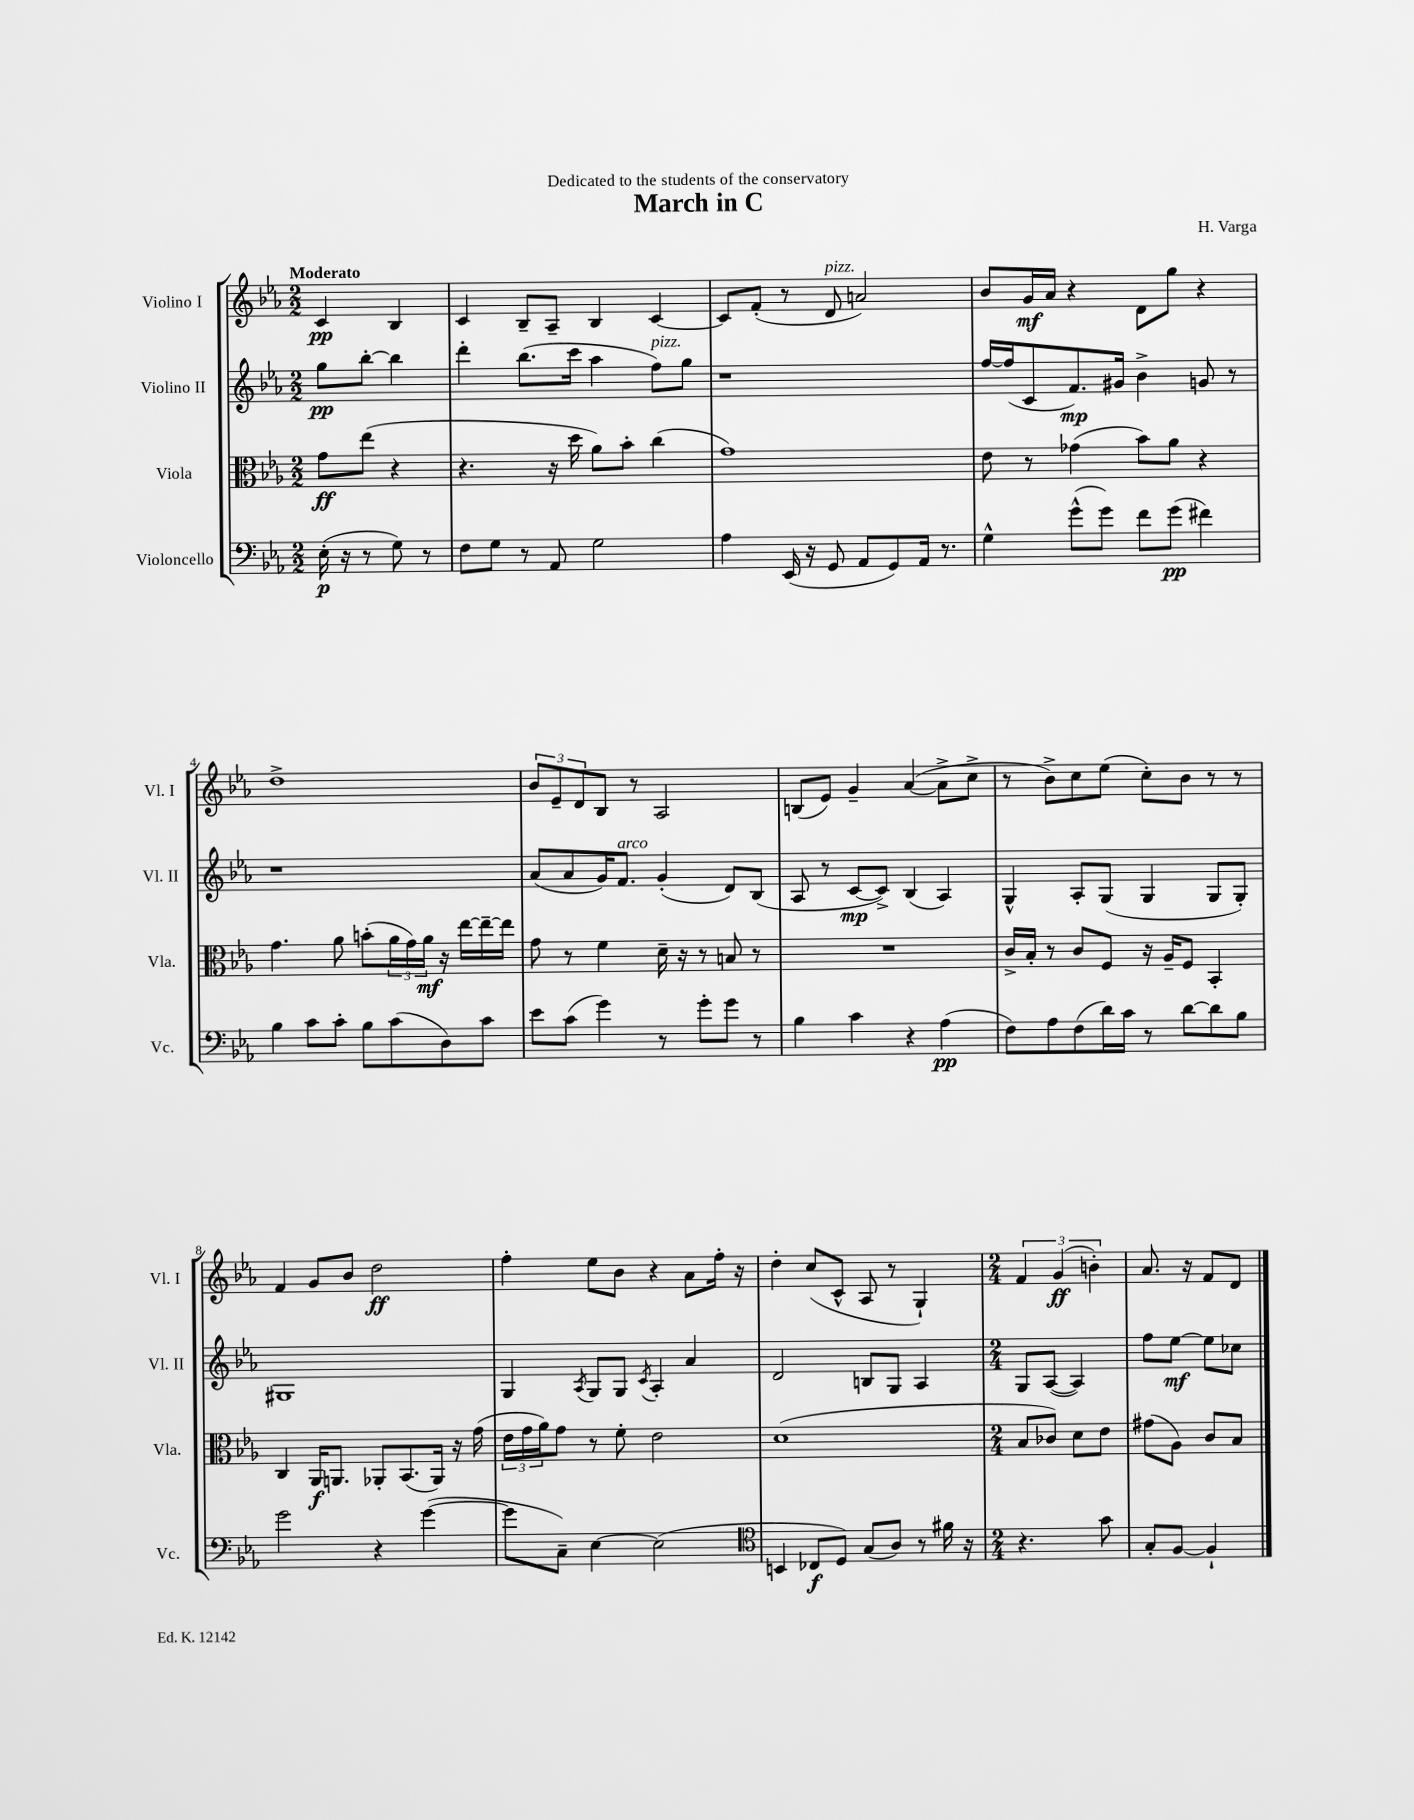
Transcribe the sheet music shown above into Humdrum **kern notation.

**kern	**kern	**kern	**kern
*staff4	*staff3	*staff2	*staff1
*clefF4	*clefC3	*clefG2	*clefG2
*k[b-e-a-]	*k[b-e-a-]	*k[b-e-a-]	*k[b-e-a-]
*M2/2	*M2/2	*M2/2	*M2/2
(16E-'	8g	8gg	4c
16r	.	.	.
8r	(8ee-	[8bb-'	.
8G)	4r	4bb-]	4B-
8r	.	.	.
=	=	=	=
8F	4.r	4ddd'	4c
8G	.	.	.
8r	.	(8.bb-	8B-~
8AA-	16r	.	8A-~
.	16dd	16ccc	.
2G	8a-)	4aa-	4B-
.	8b-'	.	.
.	(4cc	8ff)	[4c
.	.	8gg	.
=	=	=	=
4A-	1g)	1r	8c]
.	.	.	(8f'
(16EE-	.	.	8r
16r	.	.	.
8GG	.	.	8d
8AA-	.	.	2a)
8GG)	.	.	.
16AA-	.	.	.
8.r	.	.	.
=	=	=	=
4G^^	8e-	[16ff	8b-
.	.	(16ff]	.
.	8r	8c	16g
.	.	.	16a-
(8g^^	(4g-	8.f)	4r
8g)	.	.	.
.	.	16g#	.
8f	8b-)	4b-^	8d
(8g	8a-	.	8gg
4f#)	4r	8g	4r
.	.	8r	.
=	=	=	=
4B-	4.g	1r	1dd^
8c	.	.	.
8c'	8a-	.	.
8B-	(8b'	.	.
(8c	24a-	.	.
.	24g)	.	.
.	24a-	.	.
8D)	16r	.	.
.	[16ee-	.	.
8c	16ee-~_	.	.
.	16ee-]	.	.
=	=	=	=
8e-	8g	(8a-	12b-
.	.	.	12e-~
(8c	8r	8a-	.
.	.	.	12d
4g)	4f	16g)	8B-
.	.	8.f	.
.	.	.	8r
8r	16d~	(4g'	2A-
.	16r	.	.
8g'	8r	.	.
8g	8B	8d)	.
8r	8r	(8B-	.
=	=	=	=
4B-	1r	8A-	(8B
.	.	8r	8e-)
4c	.	[8c	4g~
.	.	8c^])	.
4r	.	(4B-	([4a-
(4A-	.	4A-)	8a-^]
.	.	.	8cc^
=	=	=	=
8F)	16c^	4G^^	8r
.	16B-'	.	.
8A-	8r	.	8b-^)
(8F	8c	8A-'	8cc
16d)	8F	(8G	(8ee-
16c	.	.	.
8r	16r	4G	8cc')
.	16A-~	.	.
[8d	8F	.	8b-
8d]	4BB-'	8G	8r
8B-	.	8G')	8r
=	=	=	=
2g	4C	1G#	4f
.	16AA-	.	8g
.	8.AA	.	.
.	.	.	8b-
4r	8AA-'	.	2dd
.	(8.BB-	.	.
([4g	.	.	.
.	16AA-)	.	.
.	16r	.	.
.	(16g	.	.
=	=	=	=
8g]	24e-	4G	4ff'
.	24g	.	.
.	24a-)	.	.
8C~)	8g	.	.
.	.	8qA-	.
[4E-	8r	8G	8ee-
.	8f'	8G	8b-
.	.	8qc	.
(2E-]	2e-	4A-'	4r
.	.	4a-	8a-
.	.	.	16ff'
.	.	.	16r
=	=	=	=
*clefC4	*	*	*
4BB	(1d	2d	4dd'
8C-	.	.	(8cc
8D)	.	.	8c^^
(8G	.	8B	8A-
8A-)	.	8G	8r
8r	.	4A-	4G`)
16f#	.	.	.
16r	.	.	.
=	=	=	=
*M2/4	*M2/4	*M2/4	*M2/4
4.r	8B-	8G	6f
.	8c-)	([8A-	.
.	.	.	(6g
.	8d	4A-])	.
.	.	.	6b')
8g	8e-	.	.
=	=	=	=
8G'	(8g#	8ff	8.a-
[8F	8A-)	[8ee-	.
.	.	.	16r
4F`]	8c	8ee-]	8f
.	8B-	8cc-	8d
==	==	==	==
*-	*-	*-	*-
